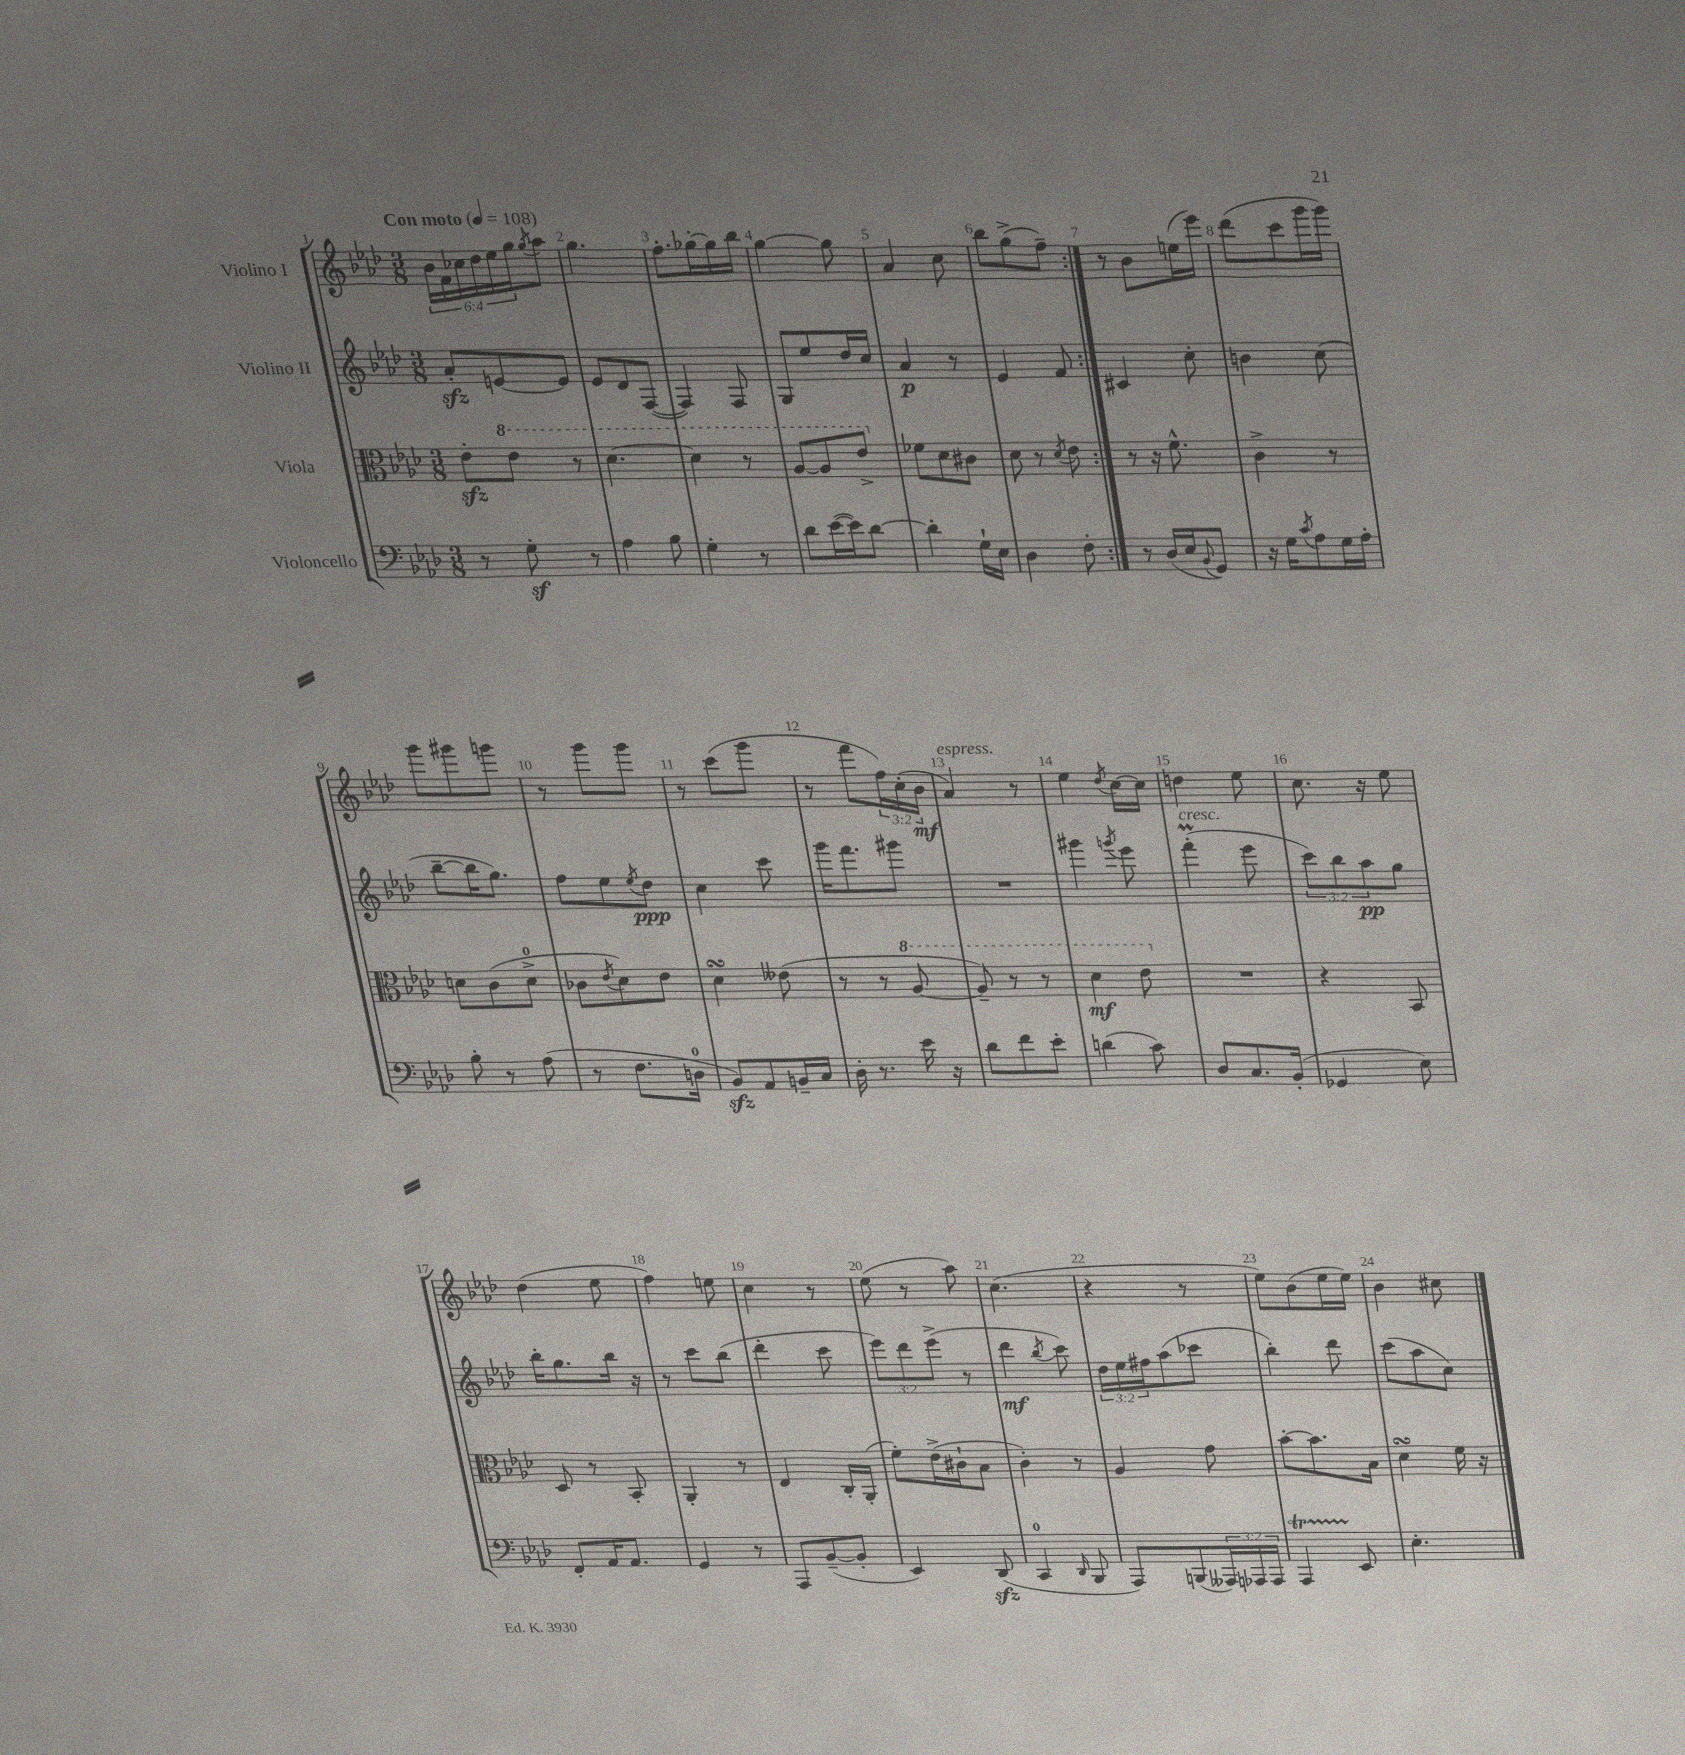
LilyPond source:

<<
\new StaffGroup <<
\new Staff = "s0" \with { instrumentName = "Violino I" } {
    \clef treble \key aes \major \numericTimeSignature \time 3/8 \override Staff.TupletNumber.text = #tuplet-number::calc-fraction-text \tempo "Con moto" 4 = 108
    \repeat volta 2 { \tuplet 6/4 { bes'16 f'16 ces''16 des''16 ees''16 g''16 } \acciaccatura { g''8 } aes''8 |
    g''4. |
    f''8.-. ges''16~-. ges''16 bes''16 |
    g''4~ g''8 |
    aes'4 c''8 |
    bes''8 g''8->( f''8--) | }
    r8 bes'8 e''16( ees'''16) |
    des'''8( c'''8 g'''16 g'''16) |
    g'''8 gis'''8 g'''8 |
    r8 g'''8 g'''8 |
    r8 c'''8( g'''8 |
    r8 f'''8 \tuplet 3/2 { f''16) c''16-.( bes'16\mf } |
    aes'4^\markup { \italic "espress." }) r8 |
    ees''4 \acciaccatura { des''8 } c''16~ c''16 |
    d''4 ees''8 |
    c''8. r16 ees''8 |
    des''4( ees''8 |
    f''4) e''8 |
    c''4 r8 |
    ees''8( r8 aes''8) |
    c''4.( |
    r4 r8 |
    ees''8) bes'8( ees''16 ees''16) |
    bes'4 cis''8 \bar "|." |
}
\new Staff = "s1" \with { instrumentName = "Violino II" } {
    \clef treble \key aes \major \numericTimeSignature \time 3/8 \override Staff.TupletNumber.text = #tuplet-number::calc-fraction-text
    \repeat volta 2 { aes'8-.\sfz e'8~ e'8 |
    ees'8 des'8 f8~( |
    f4) f8 |
    g8 ees''8 des''16 c''16 |
    aes'4\p r8 |
    ees'4 f'8 | }
    cis'4 c''8-. |
    b'4 c''8( |
    bes''8~-- bes''16 g''8.) |
    f''8 ees''8 \acciaccatura { ees''8 } des''8\ppp |
    c''4 c'''8 |
    g'''16 f'''8. gis'''8 |
    R4. |
    gis'''4 \acciaccatura { g'''8 } ees'''8 |
    f'''4-.\prall^\markup { \italic "cresc." }( ees'''8 |
    \tuplet 3/2 { c'''8) bes''8 aes''8\pp } g''8 |
    bes''16-. g''8. bes''16 r16 |
    r8 c'''8 bes''8( |
    des'''4-. c'''8 |
    \tuplet 3/2 { ees'''8) des'''8 ees'''8->( } r8 |
    des'''4\mf \acciaccatura { bes''8 } c'''8) |
    \tuplet 3/2 { des''16 ees''16 fis''16 } aes''8( ces'''8 |
    bes''4-.) des'''8 |
    c'''8( aes''8 c''8) \bar "|." |
}
\new Staff = "s2" \with { instrumentName = "Viola" } {
    \clef alto \key aes \major \numericTimeSignature \time 3/8
    \repeat volta 2 { ees'8-.\sfz \ottava #1 ees''8 r8 |
    des''4.~ |
    des''4 r8 |
    aes'8~ aes'8 ees''8-> \ottava #0 |
    fes'8 des'8 cis'8 |
    des'8 r8 \acciaccatura { des'8 } ees'8 | }
    r8 r16 f'8.-^ |
    c'4-> r8 |
    d'8 c'8( d'8-0-> |
    ces'8 \acciaccatura { ees'8 } des'8) ees'8 |
    des'4\turn eeses'8( |
    r8 r8 \ottava #1 aes'8~ |
    aes'8--) r8 r8 |
    des''4\mf ees''8 \ottava #0 |
    R4. |
    r4 bes,8 |
    des8 r8 bes,8-. |
    aes,4-. r8 |
    ees4 c16-. aes,16-.( |
    f'8-.) ees'16->( cis'16-! bes8 |
    c'4-.) r8 |
    aes4 g'8 |
    bes'8~-. bes'8. bes16 |
    des'4\turn f'16 r16 \bar "|." |
}
\new Staff = "s3" \with { instrumentName = "Violoncello" } {
    \clef bass \key aes \major \numericTimeSignature \time 3/8 \override Staff.TupletNumber.text = #tuplet-number::calc-fraction-text
    \repeat volta 2 { r8 g8-.\sf r8 |
    aes4 bes8 |
    g4-. r8 |
    des'8 ees'16~( ees'16) des'8~ |
    des'4-. g16-! ees16 |
    des4 f8-. | }
    r8 des16( ees16 \appoggiatura { bes,8 } g,8) |
    r16 g16 \acciaccatura { c'8 } aes8 g16 aes16-. |
    bes8-. r8 aes8( |
    r8 f8. d16-0 |
    bes,8\sfz) aes,8 b,16-- c16 |
    des16-. r8. ees'16 r16 |
    des'8 f'8 ees'8-. |
    d'4( c'8) |
    des8 c8. bes,16-.( |
    ges,4 ees8) |
    f,8-. aes,16 aes,8. |
    g,4 r8 |
    aes,,8 bes,8~--( bes,8-. |
    ees,4) des,8\sfz( |
    c,4-0 \grace { des,16 } bes,,8 |
    aes,,8) b,,8( \tuplet 3/2 { aeses,,16) aes,,16 aes,,16 } |
    aes,,4\startTrillSpan ees,8\stopTrillSpan |
    ees4.-. \bar "|." |
}
>>
>>
\layout { \context { \Score \override BarNumber.break-visibility = ##(#f #t #t) barNumberVisibility = #all-bar-numbers-visible } }
